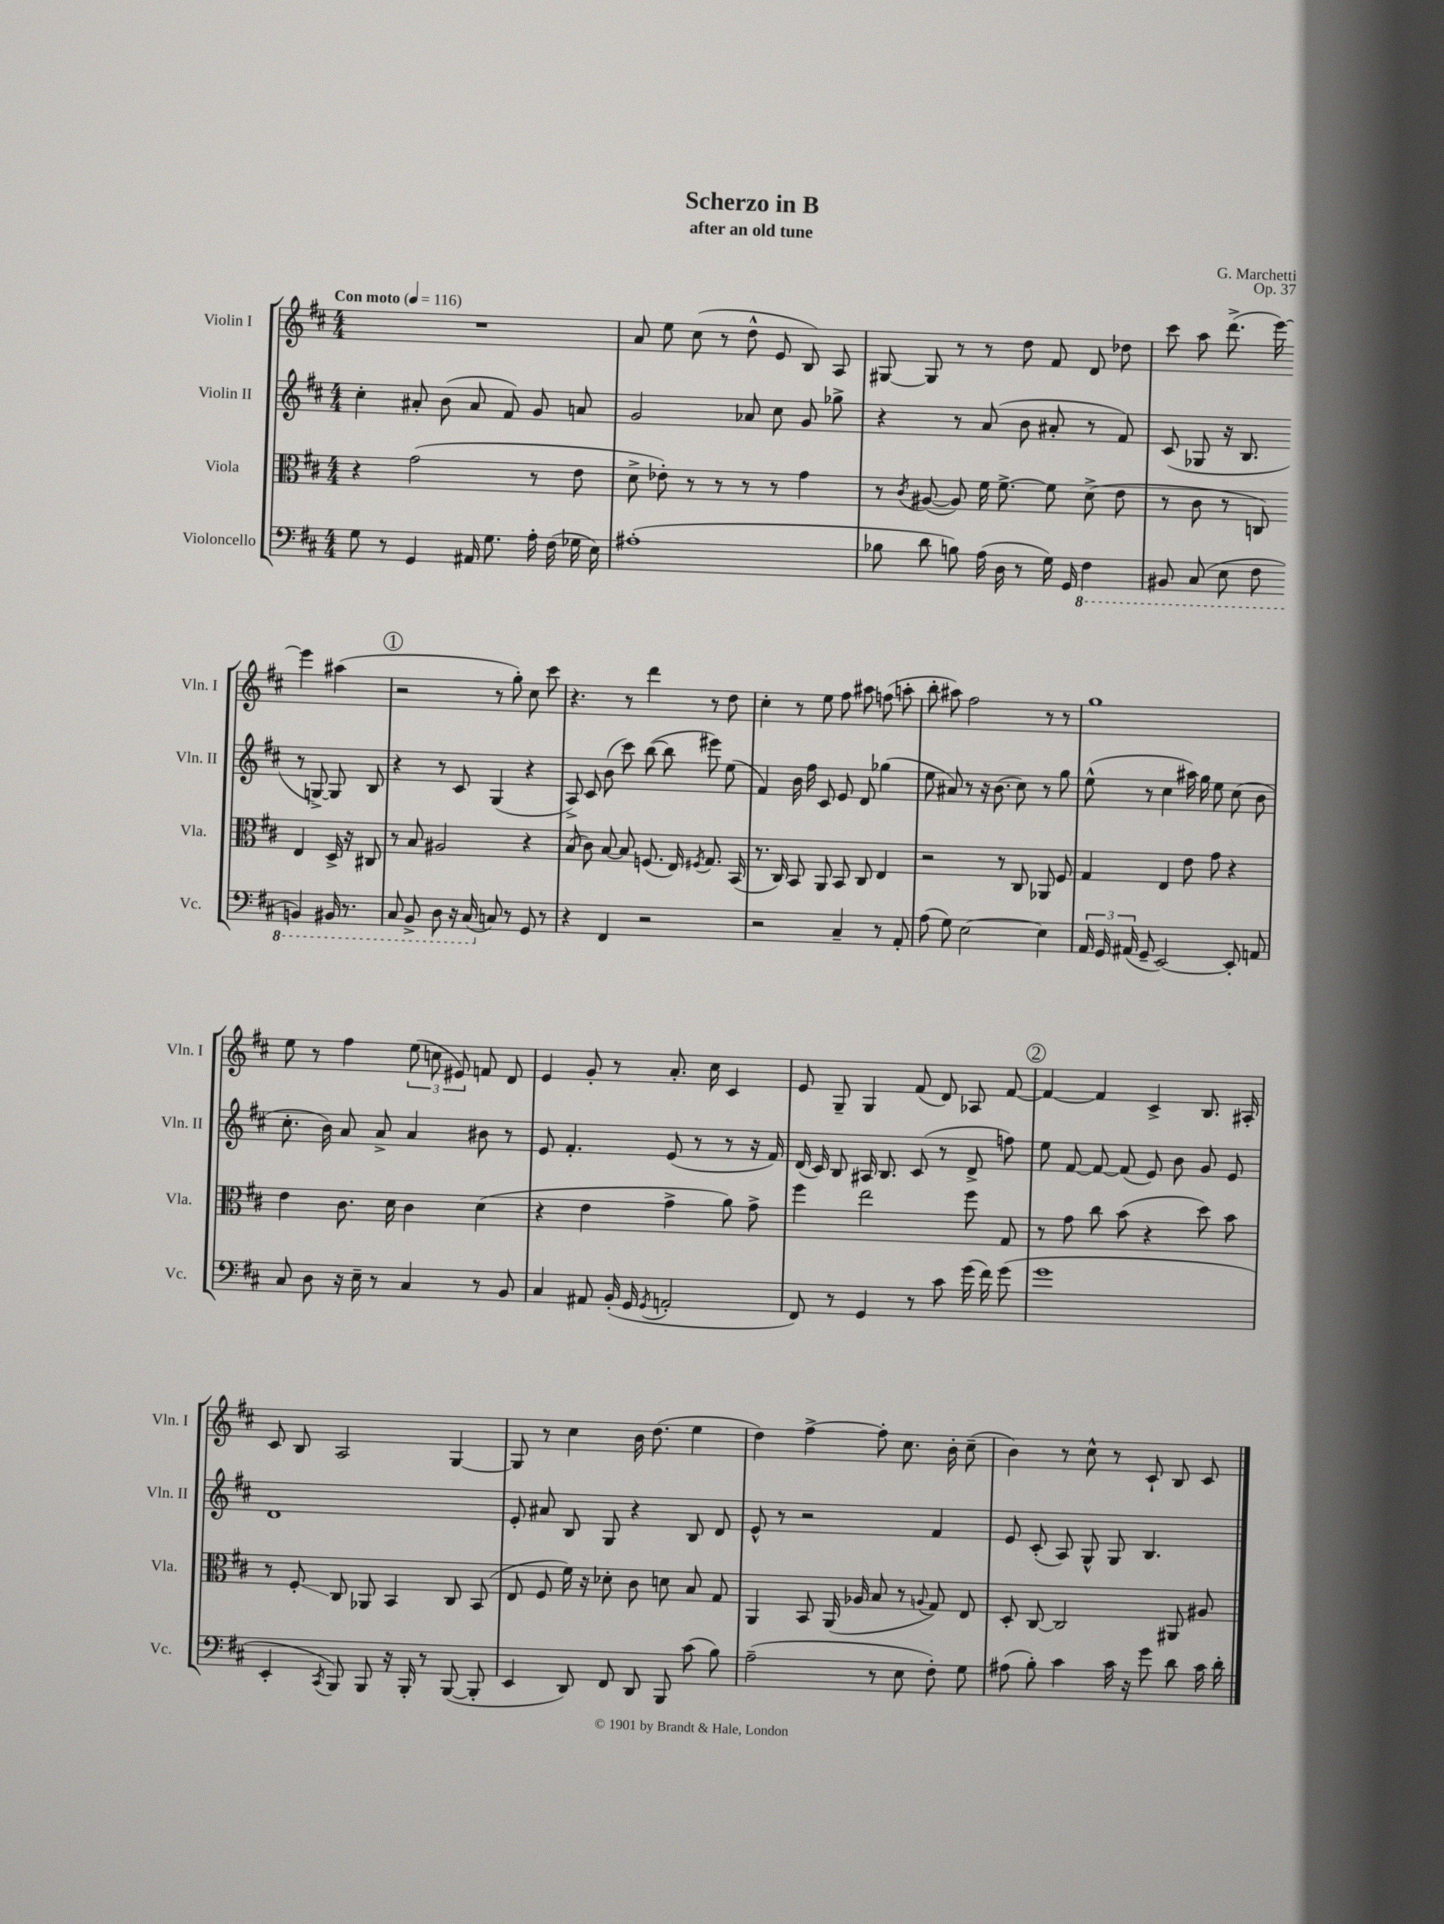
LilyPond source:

\header { title = "Scherzo in B" composer = "G. Marchetti" subtitle = "after an old tune" opus = "Op. 37" }
<<
\new StaffGroup <<
\new Staff = "s0" \with { instrumentName = "Violin I" shortInstrumentName = "Vln. I" } {
    \clef treble \key d \major \numericTimeSignature \time 4/4 \tempo "Con moto" 4 = 116
    \autoBeamOff R1 |
    a'8 e''8 cis''8( r8 d''8-^ e'8 b8) a8 |
    gis8~ gis8 r8 r8 d''8 fis'8 d'8 des''8 |
    cis'''8 a''8 d'''8.->( e'''16~) e'''4 ais''4( |
    \mark \markup { \circle "1" } r2 r8 g''8-.) cis''8 cis'''8 |
    r4. r8 d'''4 r8 d''8 |
    cis''4-. r8 e''8 fis''8 ais''8 f''8( a''8-. |
    b''8-. ais''8) fis''2 r8 r8 |
    g''1 |
    e''8 r8 fis''4 \tuplet 3/2 { e''8( c''8 eis'8) } f'8 d'8 |
    e'4 g'8-. r8 a'8.-. cis''16 cis'4 |
    e'8 g8-- g4 fis'8( d'8) aes8 fis'8~ |
    \mark \markup { \circle "2" } fis'4~ fis'4 cis'4-> b8. ais16-. |
    cis'8 b8 a2 g4~ |
    g8 r8 cis''4 b'16 d''8.( e''4 |
    d''4) fis''4~-> fis''8-. cis''8. b'16-. cis''8--( |
    b'4) r8 cis''8-^ r8 cis'8-! b8 cis'8 \bar "|." |
}
\new Staff = "s1" \with { instrumentName = "Violin II" shortInstrumentName = "Vln. II" } {
    \clef treble \key d \major \numericTimeSignature \time 4/4
    \autoBeamOff cis''4-. ais'8-. b'8( ais'8 fis'8) g'8 a'8 |
    g'2 aes'8 cis''8 g'8 ges''8-> |
    r4 r8 a'8( b'8 ais'8-. r8 fis'8) |
    cis'8( ges8 r16 b8. r8 g8~->) g8 b8 |
    \mark \markup { \circle "1" } r4 r8 cis'8 g4( r4 |
    a8->) cis'8 b'8( cis'''8) b''8~( b''8 eis'''8) e''8( |
    fis'4) b'16 fis''16 cis'8 e'8 d'8 ges''4( |
    e''8 ais'8) r8 r16 b'8.( cis''8) r8 g''8 |
    e''8-^( r8 cis''4 ais''16) g''16 e''8 cis''8( b'8 |
    cis''8.-. b'16) a'8 a'8-> a'4 bis'8 r8 |
    e'8 fis'4.-. e'8( r8 r8 r16 fis'16) |
    d'16( cis'16) b8 ais16 b8. cis'8( r8 d'8-> f''8) |
    \mark \markup { \circle "2" } e''8 fis'8~ fis'8~ fis'8( e'8) b'8 g'8 e'8 |
    d'1 |
    e'8-. ais'8 b8 g8 r4 b8 d'8 |
    e'8-^ r8 r2 fis'4 |
    e'8 cis'8-.( a8) g8-^ g8 b4. \bar "|." |
}
\new Staff = "s2" \with { instrumentName = "Viola" shortInstrumentName = "Vla." } {
    \clef alto \key d \major \numericTimeSignature \time 4/4
    \autoBeamOff r4 g'2( r8 e'8 |
    d'8-> ees'8-.) r8 r8 r8 r8 g'4 |
    r8 \acciaccatura { cis'8 } ais8~( ais8) fis'16 fis'8.~-> fis'8 d'8->( e'8 |
    r8 cis'8 r8 c8) e4 d16-> r16 cis8 |
    \mark \markup { \circle "1" } r8 b8 ais2 r4 |
    b8( cis'8) b8~ b8 f8.( e16) \acciaccatura { fis8 } g8. b,16( |
    r8. cis16) b,8 a,8 b,8 cis8 e4 |
    r2 r8 cis8 aes,8 fis8 |
    g4 e4 e'8 g'8 r4 |
    e'4 cis'8. d'16 cis'4 d'4( |
    r4 e'4 g'4-> a'8) g'8-> |
    fis''4 e''2 fis''8 g8 |
    \mark \markup { \circle "2" } r8 g'8 cis''8 b'8( r4 d''8) b'8 |
    r8 fis8-.\glissando cis8 aes,8 b,4 cis8 b,8( |
    e8 fis8 fis'16) r16 des'8-. cis'8 d'8 b8 g8 |
    a,4 b,8 a,16( aes16 b8 r8 \appoggiatura { a8 } g8) e8 |
    d8-. cis8~ cis2 ais,8 ais8 \bar "|." |
}
\new Staff = "s3" \with { instrumentName = "Violoncello" shortInstrumentName = "Vc." } {
    \clef bass \key d \major \numericTimeSignature \time 4/4
    \autoBeamOff g8 r8 g,4 ais,16 g8. a16-. fis16( ges16 e16) |
    ais1-.( |
    bes8 d'8 b8) a16( d16 r8 g16) g,16 \ottava #-1 fis,4 |
    bis,,8 cis,8( e,8 fis,8 b,,4) bis,,16 r8. |
    \mark \markup { \circle "1" } cis,8 b,,8-> d,8 r16 cis,16( \ottava #0 c8) r8 g,8 r8 |
    r4 fis,4 r2 |
    r2 cis4-- r8 a,8-. |
    a8( g8) e2~ e4 |
    \tuplet 3/2 { a,16 g,16 ais,16( } g,8-- e,2~) e,8-. a,8 |
    cis8 d8 r16 e16-- r8 cis4 r8 b,8 |
    cis4 ais,8 b,16-.( g,16 \acciaccatura { g,8 } a,2-. |
    fis,8) r8 g,4 r8 cis'8 g'16( fis'16) g'8( |
    \mark \markup { \circle "2" } g'1 |
    e,4-. \acciaccatura { cis,8 } b,,8) b,,8 r16 b,,16-. r8 b,,8~( b,,8-. |
    e,4 d,8) fis,8 d,8 b,,8 cis'8( b8) |
    a2--( r8 e8 fis8-.) g8 |
    ais8( b8-.) cis'4 cis'16 r16 g'8 d'8 cis'16 d'16-. \bar "|." |
}
>>
>>
\layout { \context { \Score \remove "Bar_number_engraver" } }
